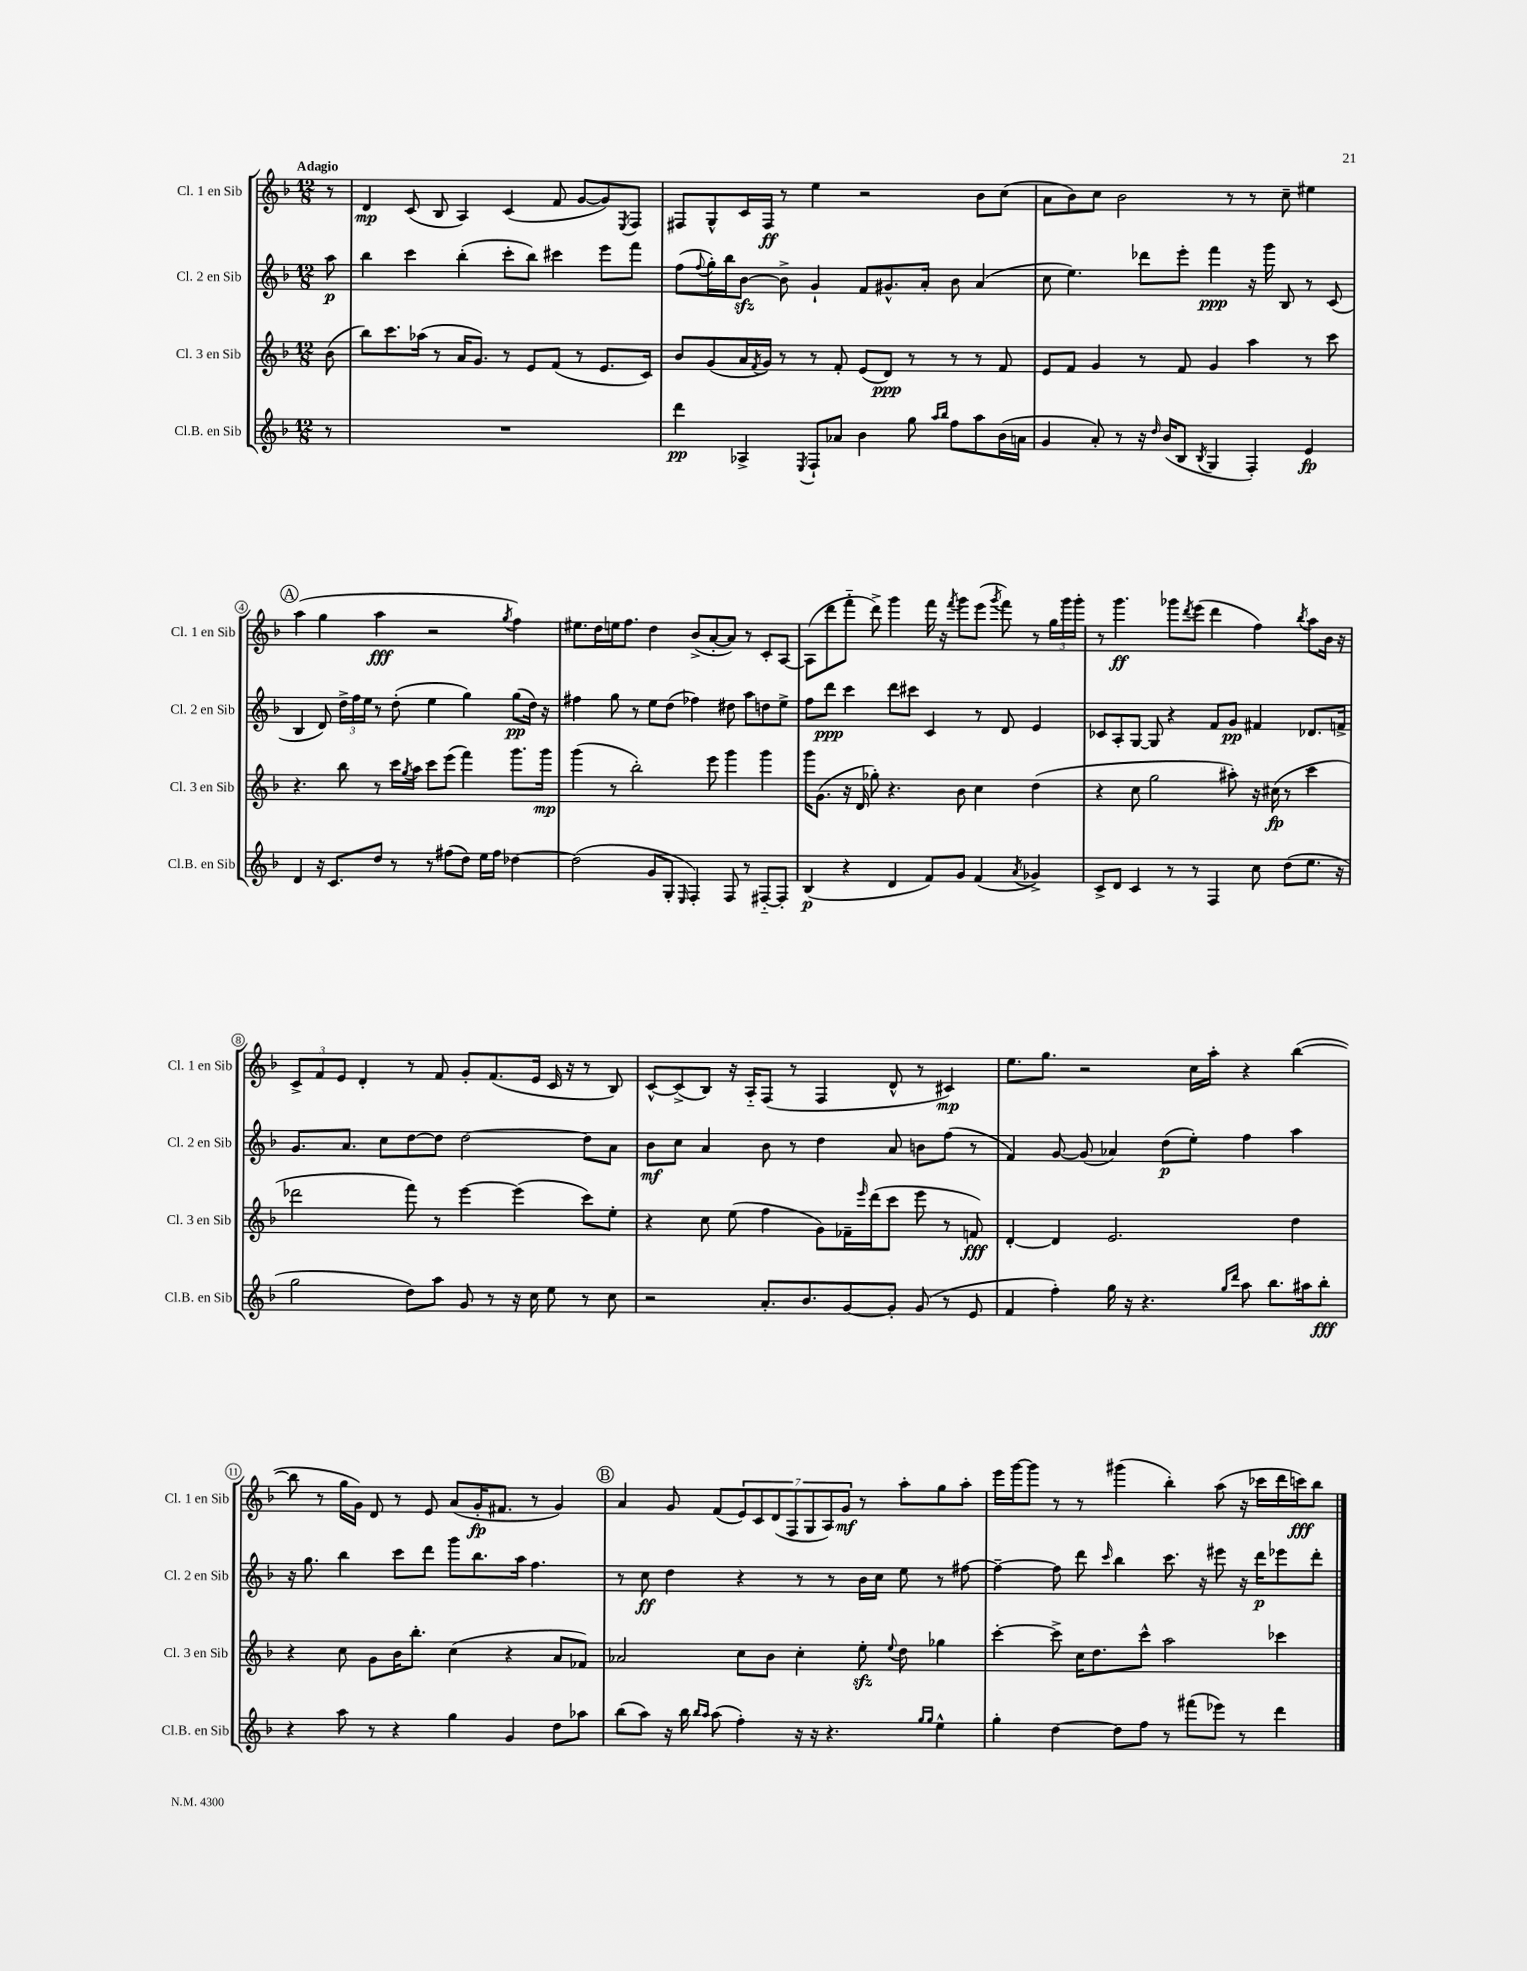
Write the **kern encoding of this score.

**kern	**kern	**kern	**kern
*staff4	*staff3	*staff2	*staff1
*clefG2	*clefG2	*clefG2	*clefG2
*k[b-]	*k[b-]	*k[b-]	*k[b-]
*M12/8	*M12/8	*M12/8	*M12/8
8r	(8b-\	8aa\	8r
=	=	=	=
1.r	8bb-\L)	4bb-\	4d/
.	8.ccc\	.	.
.	.	4ccc\	(8c/
.	(16aa-\Jk	.	.
.	8r	.	8B-/
.	16a/LK	(4bb-'\	4A/)
.	8.g/J)	.	.
.	8r	8ccc'\L	(4c/
.	8e/L	8bb-\J)	.
.	(8f/J	4ccc#\	8f/
.	8r	.	[8g/L
.	8.e/L	8eee\L	8g/])
.	.	.	8qE/
.	.	8fff\J	8F/J
.	16c/Jk)	.	.
=	=	=	=
4ddd\	8b-/L	(8ff\L	8F#/L
.	.	8qqff/	.
.	(8g/	16gg'\L)	8G^^/
.	.	16bb-\J	.
4A-^/	16a/L	[8b-\J	16c/L
.	8qf/	.	.
.	16g/JJ)	.	16F#/JJ
.	8r	8b-^\]	8r
8qE/	.	.	.
8F`/L	8r	4g`/	4ee\
8a-/J	8f'/	.	.
4b-\	(8e/L	8f/L	2r
.	8d/J)	8.g#^^/	.
8gg\	8r	.	.
.	.	16a'/Jk	.
16qqaa/LL	.	.	.
16qqbb-/JJ	.	.	.
8ff\L	8r	8b-\	.
8aa\	8r	(4a/	8b-\L
(16b-\L	8f/	.	(8cc\J
16a\JJ	.	.	.
=	=	=	=
4g/	8e/L	8cc\	8a\L
.	8f/J	4.ee\)	8b-\)
8a'/)	4g/	.	8cc\J
8r	.	.	2b-\
16r	8r	8ddd-\L	.
16qqdd/	.	.	.
(16b-/LK	.	.	.
8B-/J	8f/	8eee'\J	.
8qB-/	.	.	.
4G/	4g/	4fff\	.
.	.	.	8r
4F'/)	4aa\	16r	8r
.	.	16ggg\	.
.	.	8B-/	8cc~\
4e/	8r	8r	4ee#\
.	8ccc\	(8c/	.
=	=	=	=
4d/	4.r	4B-/	(4aa\
16r	.	8d/)	4gg\
8.c/L	.	.	.
.	8bb-\	24dd^\LL	.
.	.	24ff\	.
.	.	24ee\JJ	.
8dd/J	8r	8r	4aa\
8r	16ccc\LL	(8dd'\	.
.	8qgg/	.	.
.	16aa\JJ	.	.
8r	8ccc\L	4ee\	2r
(8ff#\L	(8eee\J	.	.
8dd\J)	4fff\)	4gg\)	.
16ee\LL	.	.	.
16ff#\JJ	.	.	.
.	.	.	8qgg/
[4dd-\	8.ggg\L	(8gg\L	4ff\)
.	.	16dd\Jk)	.
.	16ggg\Jk	16r	.
=	=	=	=
(2dd-\]	(4ggg\	4ff#\	8.ee#\L
.	.	.	16dd\L
.	8r	8gg\	16ee\J
.	.	.	8.ff\J
.	2bb-'\)	8r	.
8g/L	.	8ee\L	4dd\
8G'/J	.	(8dd\J	.
16qqE/	.	.	.
4F'/)	.	4ff-\)	(8b-^/L
.	8eee\	.	[8a'/
8F/	4ggg\	8dd#\	8a/]J)
8r	.	8aa\L	8r
[8F#'~/L	4ggg\	8dd\	8c'/L
8F#'/]J	.	8ee^\J	[8A/J
=	=	=	=
(4B-/	16ggg\LK	8ff\L	(8A\]L
.	(8.g\J	.	.
.	.	8ddd\J	8ddd\
4r	16r	4ccc\	8fff'~\J
.	16d/	.	.
.	8gg-'\)	.	8ddd^\)
4d/	4.r	8ddd\L	4ggg\
.	.	8ccc#\J	.
8f/L)	.	4c/	16fff\
.	.	.	16r
.	.	.	8qfff/
8g/J	8b-\	.	8ggg\L
(4f/	4cc\	8r	(8eee\J
.	.	.	8qggg/
.	.	8d/	8fff\)
8qa/	.	.	.
4g-^/)	(4dd\	4e/	8r
.	.	.	24gg\LL
.	.	.	24ggg\
.	.	.	24ggg'\JJ
=	=	=	=
8c^/L	4r	8c-/L	8r
8d/J	.	8A'/	4.ggg\
4c/	8cc\	[8G/J	.
.	2gg\	8G/]	.
8r	.	4r	8ggg-\L
.	.	.	8qddd/
8r	.	.	(8eee\J
4F/	.	8f/L	4ddd\
.	8aa#'\)	8g/J	.
8cc\	16r	4f#/	4ff\)
.	(16cc#\	.	.
(8dd\L	8r	.	.
.	.	.	8qbb-/
8.ee\J	4ccc\	8.d-/L	8aa\L
.	.	.	16b-\Jk
16r	.	16f^/Jk	16r
=	=	=	=
2gg\	2ddd-\	8.g/L	12c^/L
.	.	.	12f/
.	.	.	12e/J
.	.	8.a/J	.
.	.	.	4d'/
.	.	8cc\L	.
8dd\L)	8fff\)	[8dd\	8r
8aa\J	8r	8dd\]J	8f/
8g/	[4eee\	[2dd\	8g'/L
8r	.	.	(8.f/
16r	(4eee\]	.	.
16cc\	.	.	16e/Jk
8ee\	.	.	16c/
.	.	.	16r
8r	8ccc\L)	8dd\]L	8r
8cc\	8ee'\J	8a\J	8B-/)
=	=	=	=
2r	4r	8b-\L	[8c^^/L
.	.	8cc\J	(8c^/]
.	8cc\	4a/	8B-/J)
.	(8ee\	.	16r
.	.	.	16A'~/LK
8.a'/L	4ff\	8b-\	(8F/J
.	.	8r	8r
8.b-/	.	.	.
.	8g\L)	4dd\	4F/
[8g/	16f-~\L	.	.
.	16qqeee/	.	.
.	(16ddd\J	.	.
8g'/]J	8ccc\J	8a/	8d^^/
(8g/	8eee\	8b\L	8r
8r	8r	(8ff\J	4c#/)
8e/	8f/)	8r	.
=	=	=	=
4f/	[4d'/	4f/)	8.ee\L
.	.	.	8.gg\J
4ff'\)	4d/]	[8g/	.
.	.	(8g/]	2r
16gg\	2.e/	4a-/)	.
16r	.	.	.
4.r	.	.	.
.	.	(8dd\L	.
.	.	8ee'\J)	16cc\LL
.	.	.	16aa'\JJ
16qqgg/LL	.	.	.
16qqddd/JJ	.	.	.
8aa\	.	4ff\	4r
8.bb-\L	.	.	.
.	4dd\	4aa\	([4bb-\
16aa#\k	.	.	.
8bb-'\J	.	.	.
=	=	=	=
4r	4r	16r	8bb-\]
.	.	8.gg\	.
.	.	.	8r
8aa\	8cc\	4bb-\	16gg\LL
.	.	.	16g\JJ)
8r	8g\L	.	8d/
4r	16b-\K	8ccc\L	8r
.	8.bb-'\J	.	.
.	.	8ddd\J	8e/
4gg\	(4cc\	8ggg\L	(8a/L
.	.	8.bb-\	16g'/K
.	.	.	8.f#/J
4g/	4r	.	.
.	.	16aa\Jk	.
.	.	4.ff\	8r
8dd\L	8a/L	.	4g/)
8aa-\J	8f-/J)	.	.
=	=	=	=
(8bb-\L	2a-/	8r	4a/
8aa\J)	.	8cc\	.
16r	.	4dd\	8g/
16bb-\	.	.	.
16qqbb-/LL	.	.	.
16qqaa/JJ	.	.	.
(8aa\	.	.	(8f/L
4ff'\)	8cc\L	4r	14e/)
.	.	.	14c/
.	8b-\J	.	.
.	.	.	(14d/
.	.	.	14F/
16r	4cc'\	8r	.
.	.	.	14G/
16r	.	.	.
.	.	.	14A/)
4.r	.	8r	.
.	.	.	14g/J
.	8ee'\	16b-\LL	8r
.	.	16cc\JJ	.
.	8qqee/	.	.
.	8dd\	8ee\	8aa'\L
16qqgg/LL	.	.	.
16qqgg/JJ	.	.	.
4ee^^\	4gg-\	8r	8gg\
.	.	[8ff#\	8aa'\J
=	=	=	=
4gg'\	[4ccc'\	4ff#~\_	16eee\LL
.	.	.	[16ggg\J
.	.	.	8ggg\]J
[4dd\	8ccc^\]	8ff#\]	8r
.	16cc\LK	8ddd\	8r
.	8.dd\	.	.
.	.	16qqccc/	.
8dd\]L	.	4bb-\	(4ggg#\
8ff\J	8ccc^^\J	.	.
8r	2aa\	8.ccc\	4bb-'\)
(8fff#\L	.	.	.
.	.	16r	.
8eee-\J)	.	8eee#\	(8aa\
8r	.	16r	16r
.	.	16ddd\LK	16ccc-\LL
4ddd\	4ccc-\	8eee-\	16ddd\
.	.	.	16ccc\J)
.	.	8ddd'\J	8bb-\J
==	==	==	==
*-	*-	*-	*-
